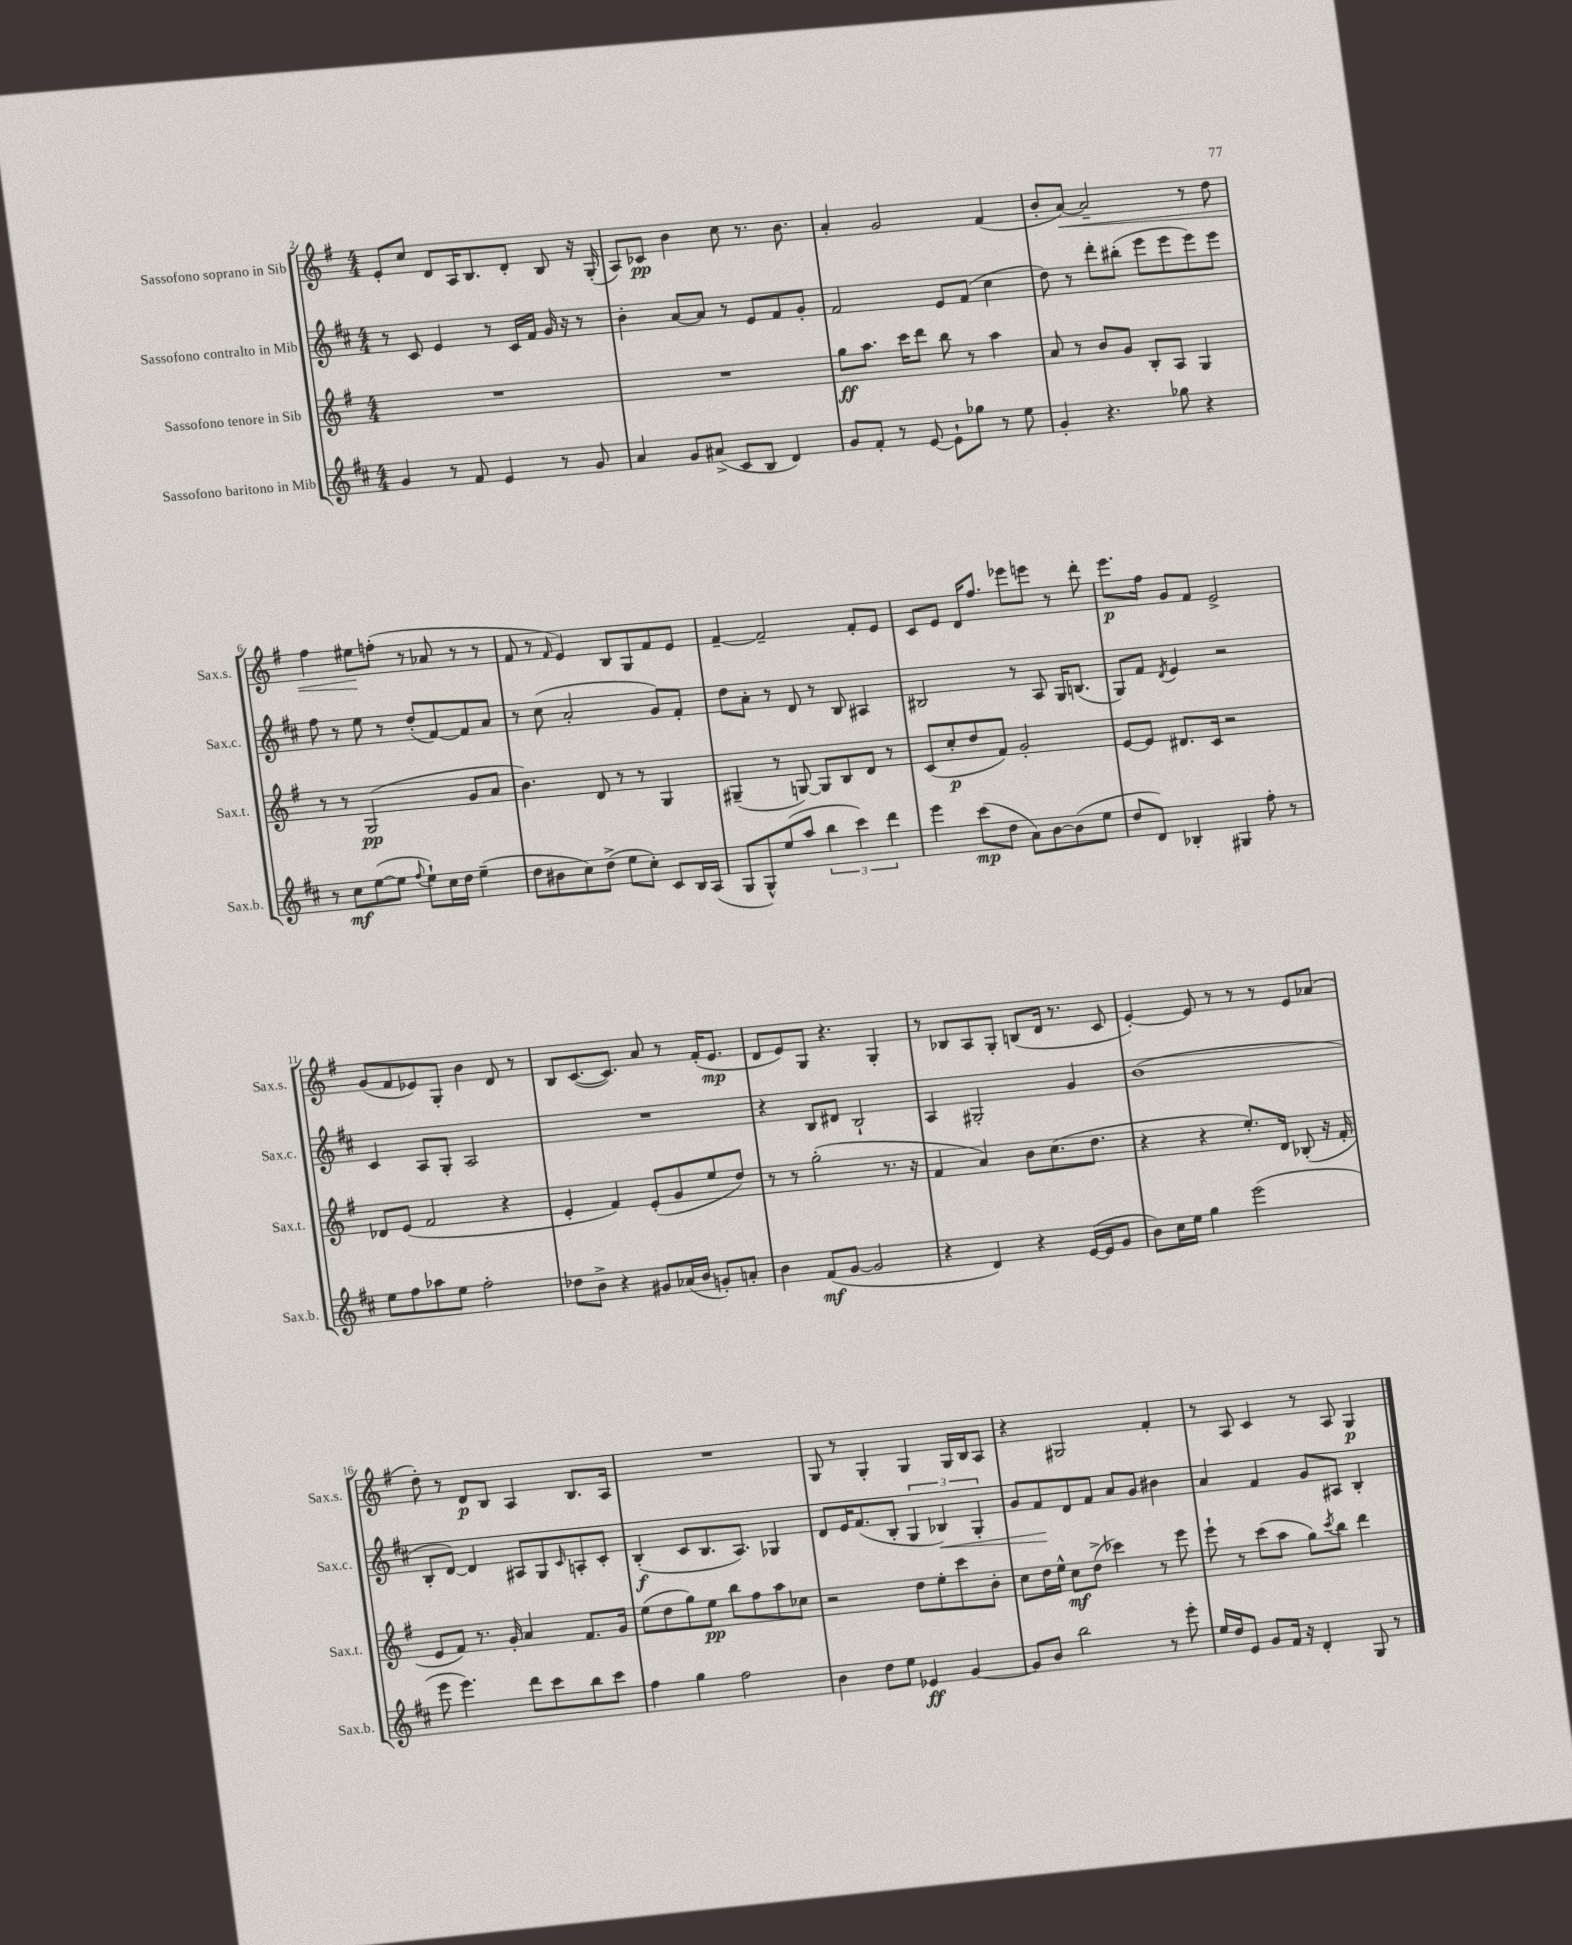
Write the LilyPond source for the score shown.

<<
\new StaffGroup <<
\new Staff = "s0" \with { instrumentName = "Sassofono soprano in Sib" shortInstrumentName = "Sax.s." } {
    \clef treble \key g \major \numericTimeSignature \time 4/4
    e'8-. c''8 d'8 a16 b8. d'8-. b8 r16 g16-.( |
    a8) ces'8\pp b'4 c''8 r8. b'8. |
    a'4-. g'2 fis'4( |
    b'8-. a'8~\<) a'2-- r8 d''8 |
    fis''4 eis''8\! f''8-.( r8 aes'8 r8 r8 |
    fis'8 r8 \grace { fis'16 } e'4) b8 g8 fis'8 e'8 |
    fis'4~-- fis'2-- fis'8-. e'8 |
    c'8 e'8 d'16 fis''8. ees'''8 e'''8 r8 d'''8-. |
    e'''8.\p fis''16 g'8 fis'8 e'2-> |
    g'8( fis'8 ees'8) g8-. b'4 d'8 r8 |
    b8 c'8.~( c'8.) a'8 r8 fis'16-.( e'8.\mp |
    d'8 e'8) g8 r4. g4-. |
    r8 bes8 a8 g8-. b8( d'16 r8. c'8 |
    e'4~-.) e'8 r8 r8 r8 e'8 aes'8( |
    d''8-.) r8 d'8\p b8 a4 b8. a16 |
    R1 |
    g8 r8 g4-. g4 g16 b16 a8 |
    r4 gis2 fis'4-. |
    r8 a8 c'4 r8 a8 g4\p \bar "|." |
}
\new Staff = "s1" \with { instrumentName = "Sassofono contralto in Mib" shortInstrumentName = "Sax.c." } {
    \clef treble \key d \major \numericTimeSignature \time 4/4
    r8 cis'8 e'4 r8 cis'16 fis'16 g'16 r16 r8 |
    b'4-. a'8~ a'8 r8 e'8 fis'8 g'8-. |
    fis'2 e'8 fis'8( cis''4 |
    d''8) r8 d'''8-. bis''8-.( e'''8 e'''8 e'''8) e'''8 |
    fis''8 r8 e''8 r8 d''8-.( fis'8~) fis'8 a'8 |
    r8 cis''8( a'2-. g'8) fis'8-. |
    d''8 a'8-. r8 d'8 r8 b8 ais4 |
    bis2 r8 a8 g16 b8.( |
    g8) fis'8 \acciaccatura { d'8 } e'4 r2 |
    cis'4 a8 g8-. a2 |
    R1 |
    r4 b8 dis'8 b2-! |
    a4 gis2-. g'4 |
    b'1( |
    b8-. d'8~) d'4 ais8 g8 \grace { cis'16 } a8-. cis'8-. |
    b4-.\f( cis'8 b8. a8.) ges4 |
    d'8 e'16 fis'8.( b8-. \tuplet 3/2 { g4 bes4\<) g4-. } |
    g'8 fis'8\! d'8 fis'8 a'8 g'8 bis'4 |
    a'4 fis'4 g'8 ais8 b4-. \bar "|." |
}
\new Staff = "s2" \with { instrumentName = "Sassofono tenore in Sib" shortInstrumentName = "Sax.t." } {
    \clef treble \key g \major \numericTimeSignature \time 4/4
    R1 |
    R1 |
    g''8\ff a''8. c'''16 d'''8 b''8 r8 a''4 |
    a'8 r8 b'8 g'8 b8-. a8 g4 |
    r8 r8 g2\pp( g'8 a'8 |
    b'4.) d'8 r8 r8 g4 |
    gis4--( r8 g8~) g8 b8 d'8 r8 |
    c'8( c''8-.\p d''8 fis'8) g'2-. |
    e'8~ e'8 dis'8. c'16 r2 |
    des'8 e'8( fis'2 r4 |
    e'4-. fis'4) e'8-.( g'8 e''8 d''8) |
    r8 r8 g''2-.( r8. r16 |
    fis'4 a'4) b'8 c''8.( d''8. |
    r4 r4 e''8.-.) d'16 bes8-.( r16 fis'16-. |
    e'8 fis'8) r8. g'16-. a'4 fis'8. g'16 |
    e''8( d''8 g''8) e''8\pp b''8 fis''8 a''8 ces''8 |
    r2 d''8 e''8-. c'''8 b'8-. |
    c''8 d''16 e''16-^ c''8\mf d''8->( ces'''4) r8 e'''8 |
    e'''8-! r8 c'''8( a''8 g''8) \acciaccatura { c'''8 } b''8 d'''4 \bar "|." |
}
\new Staff = "s3" \with { instrumentName = "Sassofono baritono in Mib" shortInstrumentName = "Sax.b." } {
    \clef treble \key d \major \numericTimeSignature \time 4/4
    g'4 r8 fis'8 e'4 r8 g'8 |
    a'4 g'8 ais'8->( cis'8 b8 d'4) |
    g'8 fis'8-. r8 e'8~ e'8-! ges''8 r8 e''8 |
    g'4-. r4. ges''8 r4 |
    r8 cis''8\mf e''8~( e''8 \appoggiatura { fis''8 } e''8-!) cis''16 d''16 e''4--( |
    d''8 bis'8 cis''8) d''8->( e''8 cis''8-.) cis'8 b16 a16( |
    g8 g8-^) e''8( a''8 \tuplet 3/2 { b''4 cis'''4) d'''4 } |
    e'''4 cis'''8\mp( d''8 a'8) b'8~ b'8( e''8 |
    d''8 d'8) bes4-. gis4 fis''8-. r8 |
    e''8 fis''8 aes''8 e''8 fis''2-. |
    des''8 b'8-> r4 gis'8 aes'16( b'16 g'8-.) a'8-. |
    b'4 fis'8\mf( g'8~ g'2 |
    r4 d'4) r4 e'16~( e'16 g'8 |
    b'8) cis''16 e''16 g''4 e'''2( |
    e'''8 e'''4.) d'''8 cis'''8 b''8 cis'''8 |
    fis''4 g''4 fis''2 |
    b'4 d''8 e''8 ees'4\ff g'4~ |
    g'8 b'8 b''2 r8 e'''8-. |
    e''16 d''16 e'8 g'8 fis'16 r16 d'4-. g8 r8 \bar "|." |
}
>>
>>
\layout { \context { \Score currentBarNumber = #2 } }
